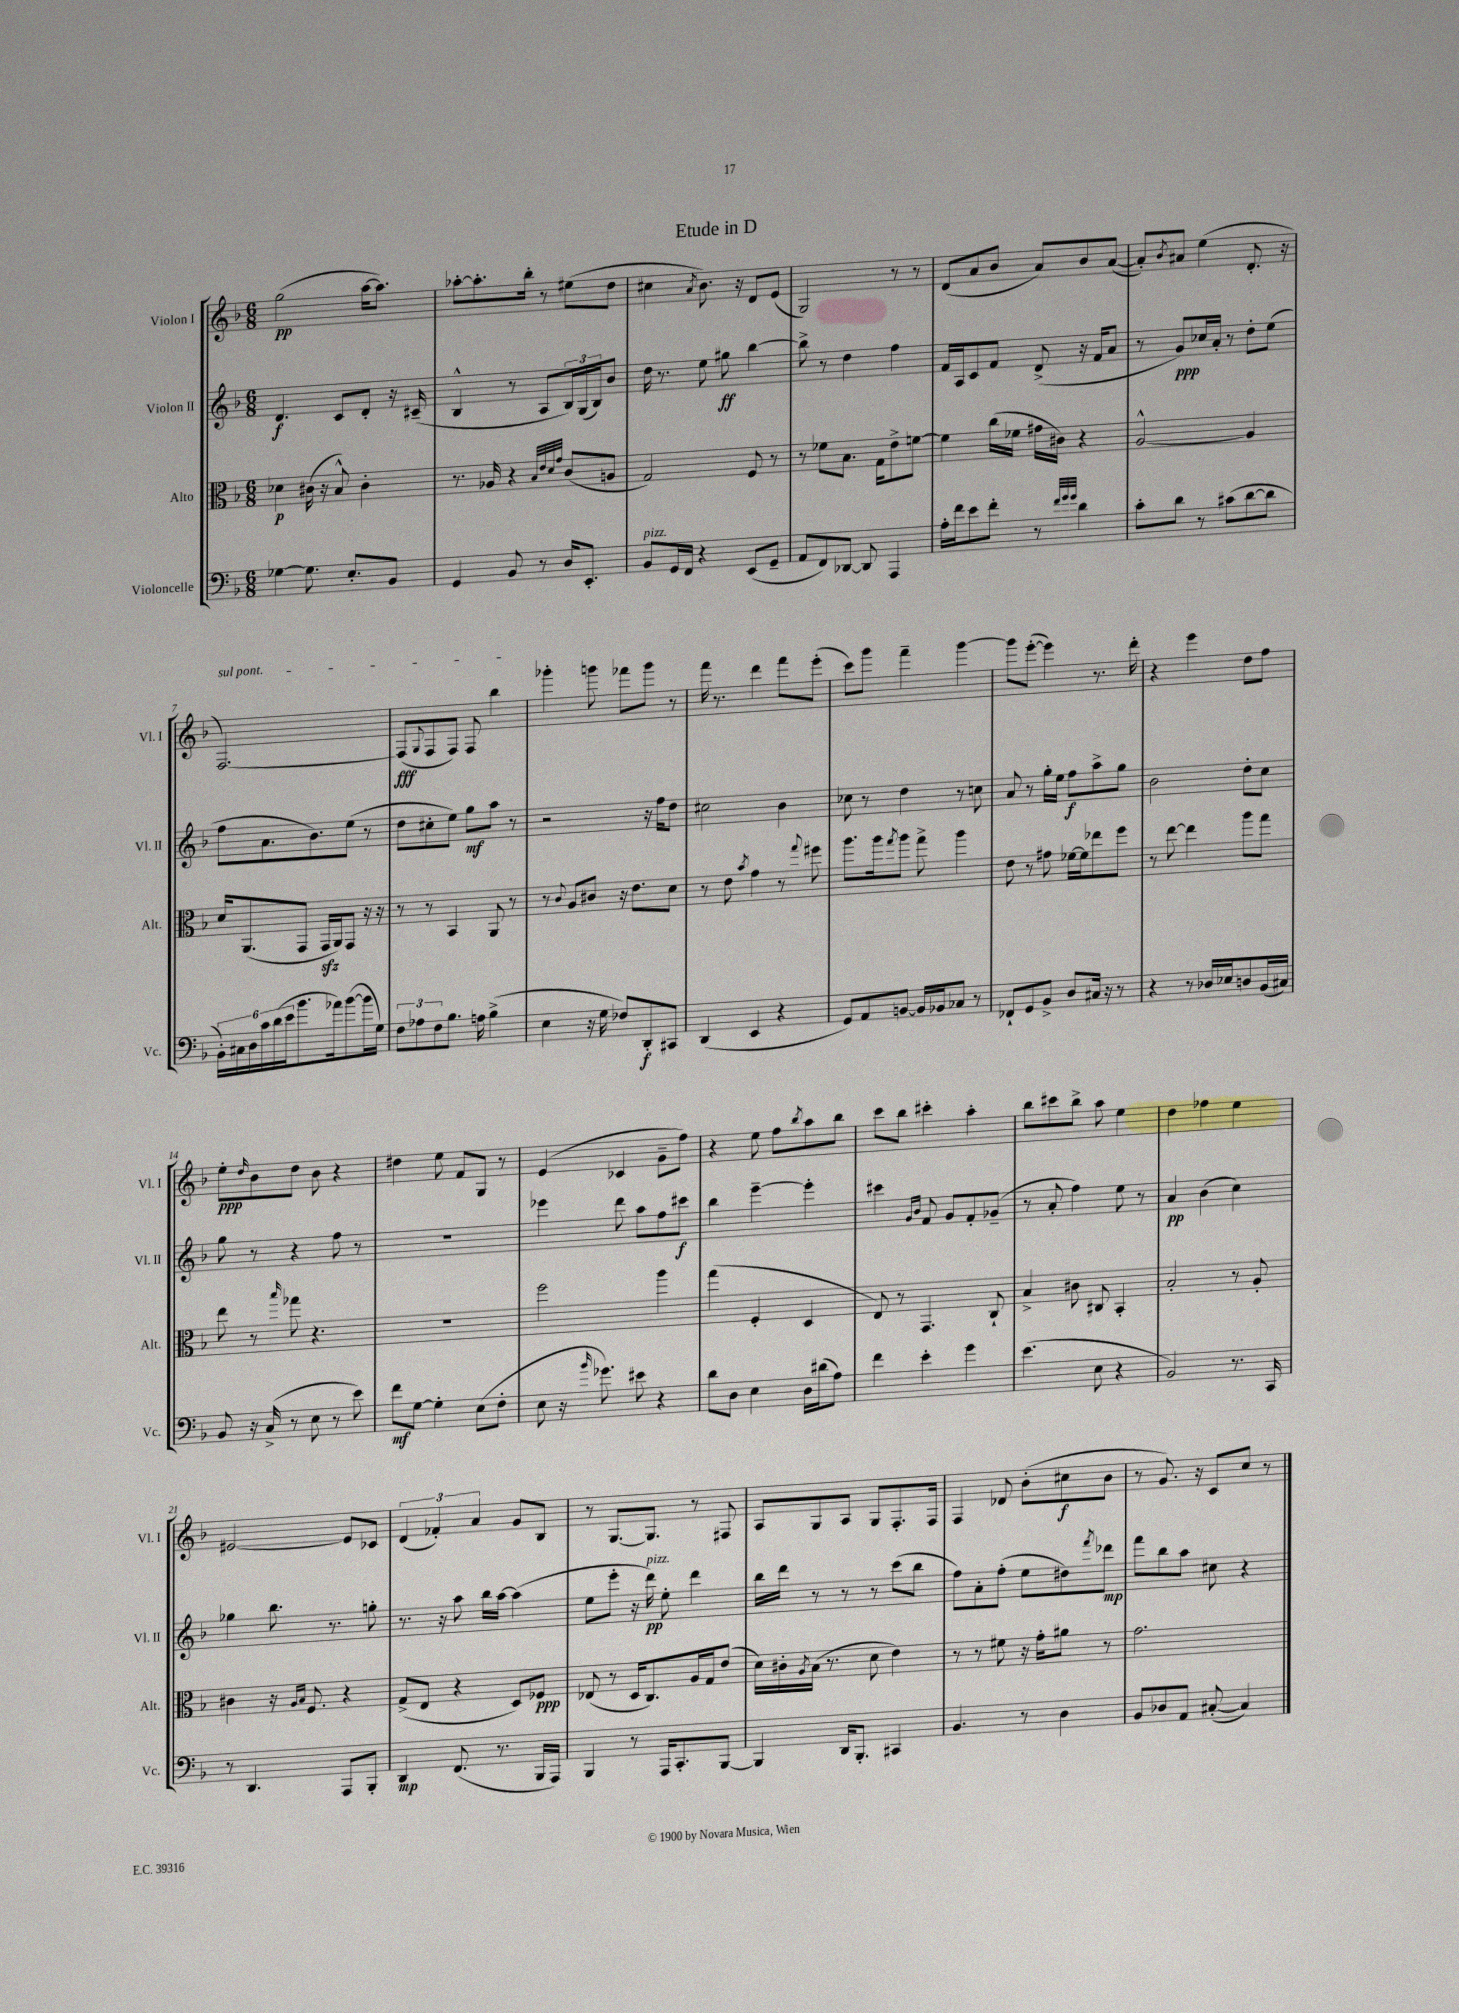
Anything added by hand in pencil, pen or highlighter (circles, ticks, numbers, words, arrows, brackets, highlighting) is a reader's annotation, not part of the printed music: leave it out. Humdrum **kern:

**kern	**dynam	**kern	**dynam	**kern	**dynam	**kern	**dynam
*part4	*part4	*part3	*part3	*part2	*part2	*part1	*part1
*staff4	*staff4	*staff3	*staff3	*staff2	*staff2	*staff1	*staff1
*I"Violoncelle	*	*I"Alto	*	*I"Violon II	*	*I"Violon I	*
*I'Vc.	*	*I'Alt.	*	*I'Vl. II	*	*I'Vl. I	*
*clefF4	*	*clefC3	*	*clefG2	*	*clefG2	*
*k[b-]	*	*k[b-]	*	*k[b-]	*	*k[b-]	*
*M6/8	*	*M6/8	*	*M6/8	*	*M6/8	*
=1	=1	=1	=1	=1	=1	=1	=1
[4G-X\	.	4d-X\	p	4.d/	f	(2gg\	pp
8.G-\]	.	(16c#X\	.	.	.	.	.
.	.	16r	.	.	.	.	.
.	.	8B-^^/)	.	8c/L	.	.	.
8.E'/L	.	.	.	.	.	.	.
.	.	4c#'\	.	8d'/J	.	[16aa\KL	.
.	.	.	.	.	.	8.aa\J])	.
8BB-/J	.	.	.	16r	.	.	.
.	.	.	.	(16c#X~/	.	.	.
=2	=2	=2	=2	=2	=2	=2	=2
4GG/	.	8.r	.	4B-^^/	.	[8aa-X'\L	.
.	.	.	.	.	.	8.aa-'\]	.
.	.	16A-X/	.	.	.	.	.
8BB-/	.	4r	.	8r	.	.	.
.	.	.	.	.	.	16bb-'\Jk	.
8r	.	.	.	8A/L	.	8r	.
.	.	32qqB-/LLL	.	.	.	.	.
.	.	32qqe/	.	.	.	.	.
.	.	32qqd/	.	.	.	.	.
.	.	32qqg/JJJ	.	.	.	.	.
16D/KL	.	(8c/L	.	24B-/L)	.	(8ee#X\L	.
.	.	.	.	(24G/	.	.	.
8.EE'/J	.	.	.	.	.	.	.
.	.	.	.	24B-/J)	.	.	.
.	.	8An/J	.	8b-/J	.	8dd\J	.
=3	=3	=3	=3	=3	=3	=3	=3
!LO:TX:a:i:t=pizz.	!	!	!	!	!	!	!
8BB-/L	.	2G/)	.	16dd\	.	4cc#X\	.
.	.	.	.	8.r	.	.	.
16GG/L	.	.	.	.	.	.	.
16FF/JJ	.	.	.	.	.	.	.
.	.	.	.	.	.	8qa/	.
4r	.	.	.	8ee\	.	8.b-\)	.
.	.	.	.	8gg#X\	ff	.	.
.	.	.	.	.	.	16r	.
(8EE/L	.	8F/	.	[4bb-\	.	8d/L	.
8GG~/J	.	8r	.	.	.	(8e/J	.
=4	=4	=4	=4	=4	=4	=4	=4
8AA/L	.	8r	.	8bb-^\]	.	2G/)	.
8FF/)	.	8f-X\L	.	8r	.	.	.
[8DD-X/J	.	8.B-\J	.	4dd\	.	.	.
8DD-/]	.	.	.	.	.	.	.
.	.	16G\KL	.	.	.	.	.
4AAA/	.	8e^\	.	4ff\	.	8r	.
.	.	[8fn\J	.	.	.	8r	.
=5	=5	=5	=5	=5	=5	=5	=5
16A'\LL	.	4f\]	.	16f/LL	.	(8d/L	.
16f\J	.	.	.	16A/J	.	.	.
8e\	.	.	.	8c/	.	8a/	.
8f'\J	.	(16cc\LL	.	8f/J	.	8b-/J	.
.	.	16f-X\JJ	.	.	.	.	.
8r	.	16g#X\LL	.	(8d^/	.	8a/L)	.
.	.	16c#X\JJ)	.	.	.	.	.
32qqf/LLL	.	.	.	.	.	.	.
32qqg/	.	.	.	.	.	.	.
32qqg/JJJ	.	.	.	.	.	.	.
4d\	.	4r	.	16r	.	8b-/	.
.	.	.	.	16f/KL	.	.	.
.	.	.	.	8a/J	.	([8a/J	.
=6	=6	=6	=6	=6	=6	=6	=6
8c'\L	.	[2A^^/	.	8r	.	8a'/L])	.
.	.	.	.	.	.	8qb-/	.
8d\J	.	.	.	8g/L)	ppp	8a#X/J	.
8r	.	.	.	16cc-X/L	.	(4ee\	.
.	.	.	.	16a'/JJ	.	.	.
(8c#X\L	.	.	.	8r	.	.	.
[8d\	.	4A/]	.	8dd'\L	.	8.d'/	.
8d\J]	.	.	.	(8ee\J	.	.	.
.	.	.	.	.	.	16r	.
!!LO:LB:g=z
=7	=7	=7	=7	=7	=7	=7	=7
!	!	!	!	!	!	!LO:TX:a:i:t=sul pont.	!
24BB-'\LL)	.	16d/KL	.	8ff\L	.	[2.F/)	.
24C#X\	.	.	.	.	.	.	.
.	.	(8.AA/	.	.	.	.	.
24D\	.	.	.	.	.	.	.
24c\	.	.	.	8.a\	.	.	.
(24d\	.	.	.	.	.	.	.
24e\J	.	.	.	.	.	.	.
8.b-\	.	8GG/J	.	.	.	.	.
.	.	.	.	8.b-\)	.	.	.
.	.	16GGzz/LL	.	.	.	.	.
16a-X\k)	.	16AA/J)	.	.	.	.	.
([8b-\	.	8GG/J	.	(8ee\J	.	.	.
16b-\L]	.	16r	.	8r	.	.	.
16G\JJ)	.	16r	.	.	.	.	.
=8	=8	=8	=8	=8	=8	=8	=8
12F\L	.	8r	.	8dd\L	.	(8F/L]	fff
12A-X\	.	.	.	.	.	.	.
.	.	.	.	.	.	8qqG/	.
.	.	8r	.	8cc#X'\	.	8F/	.
12F\	.	.	.	.	.	.	.
8.B-\J	.	4BB-/	.	8ee\J)	.	8F/J)	.
.	.	.	.	8gg\L	mf	8F/	.
16An\	.	.	.	.	.	.	.
(4B-^\	.	8AA/	.	8aa\J	.	4bb-\	.
.	.	8r	.	8r	.	.	.
=9	=9	=9	=9	=9	=9	=9	=9
4E\	.	8r	.	2r	.	4ggg-X'\	.
.	.	8qqc/	.	.	.	.	.
.	.	8A/L	.	.	.	.	.
16r	.	8c#X/J	.	.	.	8gggn\	.
16G\	.	.	.	.	.	.	.
8F-X/L)	.	16r	.	.	.	8fff-X\L	.
.	.	8.e\L	.	.	.	.	.
8DD'/	f	.	.	16r	.	8ggg\J	.
.	.	.	.	16ff\KL	.	.	.
8CC#X/J	.	8d\J	.	8dd\J	.	8r	.
=10	=10	=10	=10	=10	=10	=10	=10
(4DD/	.	8r	.	2cc#X\	.	16fff\	.
.	.	.	.	.	.	8.r	.
.	.	8e\	.	.	.	.	.
.	.	8qb-/	.	.	.	.	.
4EE/	.	4g\	.	.	.	4ddd\	.
4r	.	8r	.	4b-\	.	8fff\L	.
.	.	8qqgg/	.	.	.	.	.
.	.	8ff#X\	.	.	.	(8eee'\J	.
=11	=11	=11	=11	=11	=11	=11	=11
8GG/L)	.	8.aa\L	.	8cc-X\	.	8ccc\L)	.
8AA/	.	.	.	8r	.	8ggg\J	.
.	.	16aa\k	.	.	.	.	.
.	.	8qgg/	.	.	.	.	.
[8BBn/J	.	8aa\J	.	4dd\	.	4fff~\	.
16BB/LL]	.	8gg^\	.	.	.	.	.
16BB-X/J	.	.	.	.	.	.	.
8C-X/J	.	4aa\	.	8r	.	[4ggg\	.
8r	.	.	.	8ccn\	.	.	.
=12	=12	=12	=12	=12	=12	=12	=12
8FF-X`/L	.	8e\	.	8a/	.	8ggg\L]	.
8GG/	.	8r	.	8r	.	([8eee'\J	.
8BB-^/J	.	8g#X\	.	16gg'\LL	.	4eee\])	.
.	.	.	.	16ee\JJ	.	.	.
8D/L	.	[16f-X\LL	.	8ff\L	f	.	.
.	.	16f-\J]	.	.	.	.	.
16C#X/Jk	.	8ee-X\	.	8aa^\	.	8.r	.
16r	.	.	.	.	.	.	.
8r	.	8ff\J	.	8gg\J	.	.	.
.	.	.	.	.	.	16ddd'\	.
=13	=13	=13	=13	=13	=13	=13	=13
4r	.	8r	.	2b-\	.	4r	.
.	.	[8ee\	.	.	.	.	.
8r	.	4ee\]	.	.	.	4eee\	.
16D-X/LL	.	.	.	.	.	.	.
16E-X/J	.	.	.	.	.	.	.
8Dn/	.	8aa\L	.	8dd'\L	.	8dd\L	.
(16BB-/L	.	8gg\J	.	8cc\J	.	8ff\J	.
16C#X/JJ)	.	.	.	.	.	.	.
!!LO:LB:g=z
=14	=14	=14	=14	=14	=14	=14	=14
8BB-/	.	8ee\	.	8gg\	.	8ee'\L	ppp
.	.	.	.	.	.	16qqdd/	.
16r	.	8r	.	8r	.	8b-\	.
(16C^/	.	.	.	.	.	.	.
.	.	16qqbb-/	.	.	.	.	.
8r	.	8gg-X\	.	4r	.	8dd\J	.
8E\	.	4.r	.	.	.	8b-\	.
8r	.	.	.	8ff\	.	4r	.
8e\)	.	.	.	8r	.	.	.
=15	=15	=15	=15	=15	=15	=15	=15
8f\L	mf	2.r	.	2.r	.	4dd#X\	.
[8G\J	.	.	.	.	.	.	.
4G'\]	.	.	.	.	.	8ee\	.
.	.	.	.	.	.	8f/L	.
(8E\L	.	.	.	.	.	8G/J	.
8F'\J	.	.	.	.	.	8r	.
=16	=16	=16	=16	=16	=16	=16	=16
8E\	.	2ff\	.	4eee-X\	.	(4e/	.
16r	.	.	.	.	.	.	.
16qqb-/	.	.	.	.	.	.	.
8.g-X\)	.	.	.	.	.	.	.
.	.	.	.	8ddd\	.	4c-X/	.
8e#X\	.	.	.	8aa\L	.	.	.
4r	.	4aa\	.	8ff\	.	8g~\L	.
.	.	.	.	8ccc#X\J	f	8ff\J)	.
=17	=17	=17	=17	=17	=17	=17	=17
8d\L	.	(4gg\	.	4bb-\	.	4r	.
8D\J	.	.	.	.	.	.	.
4E\	.	4F'/	.	[4eee~\	.	8ee\	.
.	.	.	.	.	.	8ff\L	.
.	.	.	.	.	.	8qbb-/	.
16D\LL	.	4D/	.	4eee'\]	.	8aa\	.
(16d#X\J	.	.	.	.	.	.	.
8A\J)	.	.	.	.	.	8bb-\J	.
=18	=18	=18	=18	=18	=18	=18	=18
4f\	.	8E/)	.	4ccc#X\	.	8ccc\L	.
.	.	8r	.	.	.	8bb-\J	.
.	.	.	.	16qqg/LL	.	.	.
.	.	.	.	16qqb-/JJ	.	.	.
4e'\	.	4.GG/	.	8f/	.	4ccc#X'\	.
.	.	.	.	8g/L	.	.	.
4g\	.	.	.	8f'/	.	4aa'\	.
.	.	8C`/	.	(8g-X~/J	.	.	.
=19	=19	=19	=19	=19	=19	=19	=19
(4.e\	.	4B-^/	.	8r	.	8bb-\L	.
.	.	.	.	8a'/	.	8ccc#X\	.
.	.	8c#X\	.	4ff\)	.	8bb-^\J	.
8E\	.	8C#X/	.	.	.	8aa\	.
4r	.	4BB-'/	.	8ee\	.	4ee\	.
.	.	.	.	8r	.	.	.
=20	=20	=20	=20	=20	=20	=20	=20
2BB-/)	.	2B-'/	.	4a/	pp	4dd\	.
.	.	.	.	(4b-\	.	4ff-X\	.
8.r	.	8r	.	4cc\)	.	4ee\	.
.	.	8A'/	.	.	.	.	.
16CC/	.	.	.	.	.	.	.
!!LO:LB:g=z
=21	=21	=21	=21	=21	=21	=21	=21
8r	.	4c#X\	.	4gg-X\	.	[2e#X/	.
4.DD/	.	.	.	.	.	.	.
.	.	16r	.	8.bb-\	.	.	.
.	.	16qqA/LL	.	.	.	.	.
.	.	16qqB-/JJ	.	.	.	.	.
.	.	8.F/	.	.	.	.	.
.	.	.	.	8.r	.	.	.
8AAA/L	.	4r	.	.	.	8e#/L]	.
8BBB-'/J	.	.	.	8ggn'\	.	8c-X/J	.
=22	=22	=22	=22	=22	=22	=22	=22
4DD/	mp	(8G^/L	.	8.r	.	(6d/	.
.	.	8E/J	.	.	.	.	.
.	.	.	.	.	.	6f-X'/)	.
.	.	.	.	16r	.	.	.
(8.FF/	.	4r	.	8aa\	.	.	.
.	.	.	.	.	.	6a/	.
.	.	.	.	16bb-\LL	.	.	.
8.r	.	.	.	[16aa\JJ	.	.	.
.	.	8D/L)	.	(4aa\]	.	8g/L	.
16BBB-/LL	.	8F-X/J	ppp	.	.	8B-/J	.
16AAA/JJ)	.	.	.	.	.	.	.
=23	=23	=23	=23	=23	=23	=23	=23
4BBB-/	.	(8E-X/	.	8ee\L	.	8r	.
.	.	8r	.	8eee'\J	.	[8.G/L	.
8r	.	16D/KL	.	16r	.	.	.
!	!	!	!	!LO:TX:a:i:t=pizz.	!	!	!
.	.	8.C/)	.	16ddd\)	pp	8.G/J]	.
16AAA/KL	.	.	.	8ee'\	.	.	.
8.CC'/	.	.	.	.	.	.	.
.	.	16A/L	.	4ddd\	.	8r	.
.	.	16G/J	.	.	.	.	.
[8BBB-/J	.	(8e/J	.	.	.	8F#X/	.
=24	=24	=24	=24	=24	=24	=24	=24
4BBB-/]	.	16d\LL)	.	16bb-\LL	.	8A/L	.
.	.	16c#X'\	.	16ddd\JJ	.	.	.
.	.	8qA/	.	.	.	.	.
.	.	(16B-\JJ	.	8r	.	8G/	.
.	.	8.r	.	.	.	.	.
16DD/KL	.	.	.	8r	.	8A/J	.
8.BBB-'/J	.	.	.	.	.	.	.
.	.	8d\	.	8r	.	8G/L	.
4CC#X/	.	4e\)	.	(8ccc\L	.	8.F'/	.
.	.	.	.	8bb-\J	.	.	.
.	.	.	.	.	.	16F/Jk	.
=25	=25	=25	=25	=25	=25	=25	=25
4.BB-/	.	8r	.	8ff\L)	.	4F/	.
.	.	8r	.	8a'\	.	.	.
.	.	8f#X\	.	(8ff'\J	.	8d-X/	.
8r	.	16r	.	8ee\L	.	(8b-'\L	.
.	.	16g'\KL	.	.	.	.	.
4D\	.	8a#X\J	.	8dd#X\)	.	8cc#X\	f
.	.	.	.	8qfff/	.	.	.
.	.	8r	.	8ddd-X\J	mp	8b-\J	.
=26	=26	=26	=26	=26	=26	=26	=26
8BB-/L	.	2.g\	.	8fff\L	.	8r	.
8D-X/	.	.	.	8bb-\	.	8.g/)	.
8AA/J	.	.	.	8aa\J	.	.	.
.	.	.	.	.	.	16r	.
([8C#X'/	.	.	.	8cc#X\	.	8c/L	.
4C#/])	.	.	.	4r	.	8cc/J	.
.	.	.	.	.	.	8r	.
==	==	==	==	==	==	==	==
*-	*-	*-	*-	*-	*-	*-	*-
